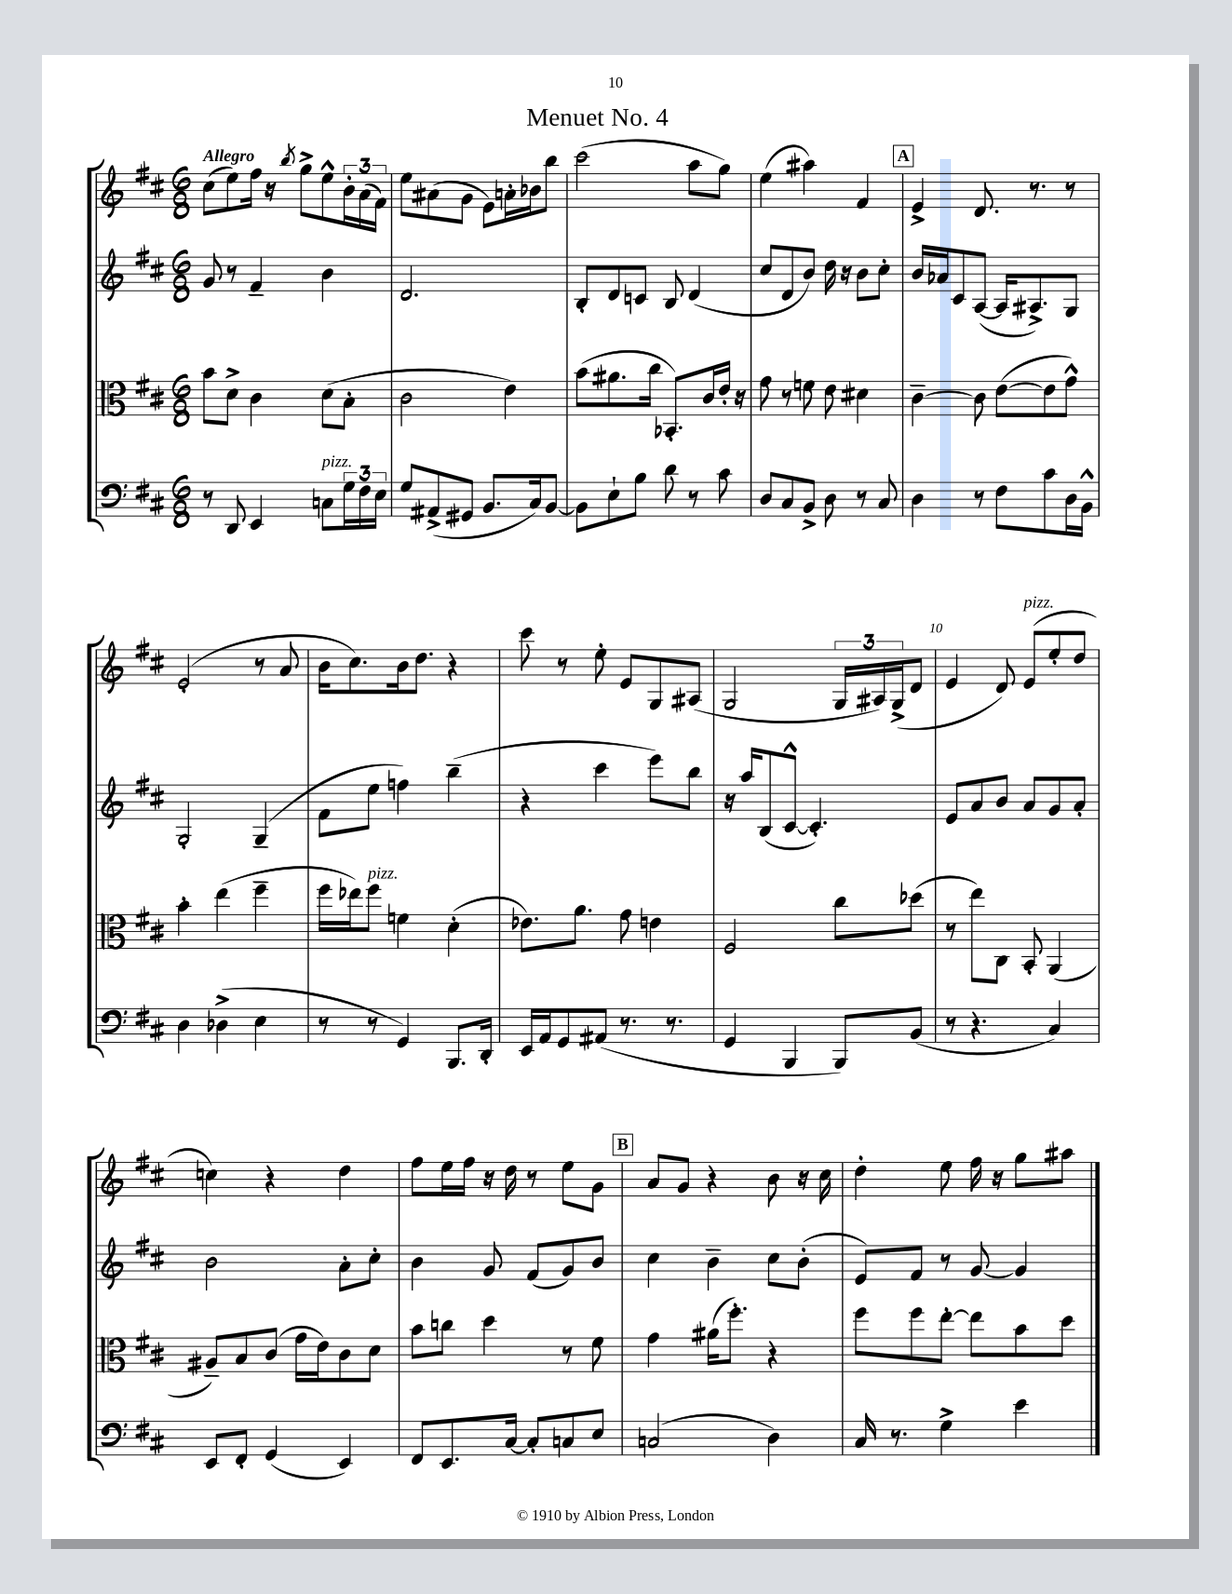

**kern	**kern	**kern	**kern
*staff4	*staff3	*staff2	*staff1
*clefF4	*clefC3	*clefG2	*clefG2
*k[f#c#]	*k[f#c#]	*k[f#c#]	*k[f#c#]
*M6/8	*M6/8	*M6/8	*M6/8
8r	8b	8g	(8cc#
8DD	8d^	8r	8ee)
4EE	4c#	4f#~	16ff#
.	.	.	16r
.	.	.	8qbb
.	.	.	8gg^
8C	(8d	4b	8ee^^
24G	8B'	.	24b'
24F#	.	.	(24a
24E	.	.	24f#)
=	=	=	=
8G	2c#	2.d	8ee
(8AA#^	.	.	(8a#
8GG#	.	.	8g
8.BB	.	.	8e)
.	4e)	.	16a'
16C#)	.	.	16b-
[8BB	.	.	8bb
=	=	=	=
8BB]	(8b	8B'	(2ccc#
8E`	8.a#	8d	.
8B	.	8c	.
.	16cc#	.	.
8d	8.BB-')	8B	.
8r	.	(4d	8aa
.	16c#	.	.
8c#	16e'	.	8gg)
.	16r	.	.
=	=	=	=
8D	8g	8cc#	(4ee
8C#	8r	8d	.
8BB^	8f	8b)	4aa#)
8D	8e	16dd	.
.	.	16r	.
8r	4d#	8b	4f#
8C#	.	8cc#'	.
=	=	=	=
4D	[4c#~	16b	4e^
.	.	16a-	.
.	.	8c#	.
8r	8c#]	([8A	8.d
8F#	([8e	16A]	.
.	.	8.A#^)	8.r
8c#	8e]	.	.
16D	8g^^)	8G	8r
16BB^^	.	.	.
=	=	=	=
4D	4b'	2G'	(2e'
(4D-^	(4ee	.	.
4E	4ff#~	(4G~	8r
.	.	.	8a
=	=	=	=
8r	16ff#	8f#	16b
.	16ee-)	.	8.cc#)
8r	8ff#	8ee	.
4GG)	4f	4ff)	16b
.	.	.	8.dd
8.BBB	(4d'	(4bb~	4r
16DD'	.	.	.
=	=	=	=
16EE	8.e-)	4r	8ccc#
16AA	.	.	.
8GG	.	.	8r
.	8.a	.	.
(8AA#	.	4ccc#	8ee'
8.r	8g	.	8e
.	4e	8eee)	8G
8.r	.	.	.
.	.	8bb	(8A#
=	=	=	=
4GG	2F#	16r	2G
.	.	16aa	.
.	.	(8B	.
4BBB	.	[8c#^^	.
.	.	4.c#'])	.
8BBB)	8cc#	.	24G
.	.	.	24A#)
.	.	.	(24G^
(8BB	(8dd-	.	8d
=	=	=	=
8r	8r	8e	4e
4.r	8ee)	8a	.
.	8C#	8b	8d)
.	8BB'	8a	(8e
4C#)	(4AA	8g	8ee'
.	.	8a'	8dd
=	=	=	=
8EE	8A#~)	2b	4cc)
8FF#'	8B	.	.
(4GG	(8c#	.	4r
.	16g	.	.
.	16e)	.	.
4EE)	8c#	8a'	4dd
.	8d	8cc#'	.
=	=	=	=
8FF#	8b	4b	8ff#
8.EE	8cc	.	16ee
.	.	.	16ff#
.	4dd	8g	16r
[16C#	.	.	16dd
8C#']	.	(8f#	8r
8C	8r	8g)	8ee
8E	8f#	8b	8g
=	=	=	=
(2C	4g	4cc#	8a
.	.	.	8g
.	(16a#	4b~	4r
.	8.ff#')	.	.
4D)	4r	8cc#	8b
.	.	(8b'	16r
.	.	.	16cc#
=	=	=	=
16C#	8ff#	8e)	4dd'
8.r	.	.	.
.	8ff#	8f#	.
4G^	[8ee'	8r	8ee
.	8ee]	[8g	16ff#
.	.	.	16r
4e	8b	4g]	8gg
.	8dd	.	8aa#
==	==	==	==
*-	*-	*-	*-
